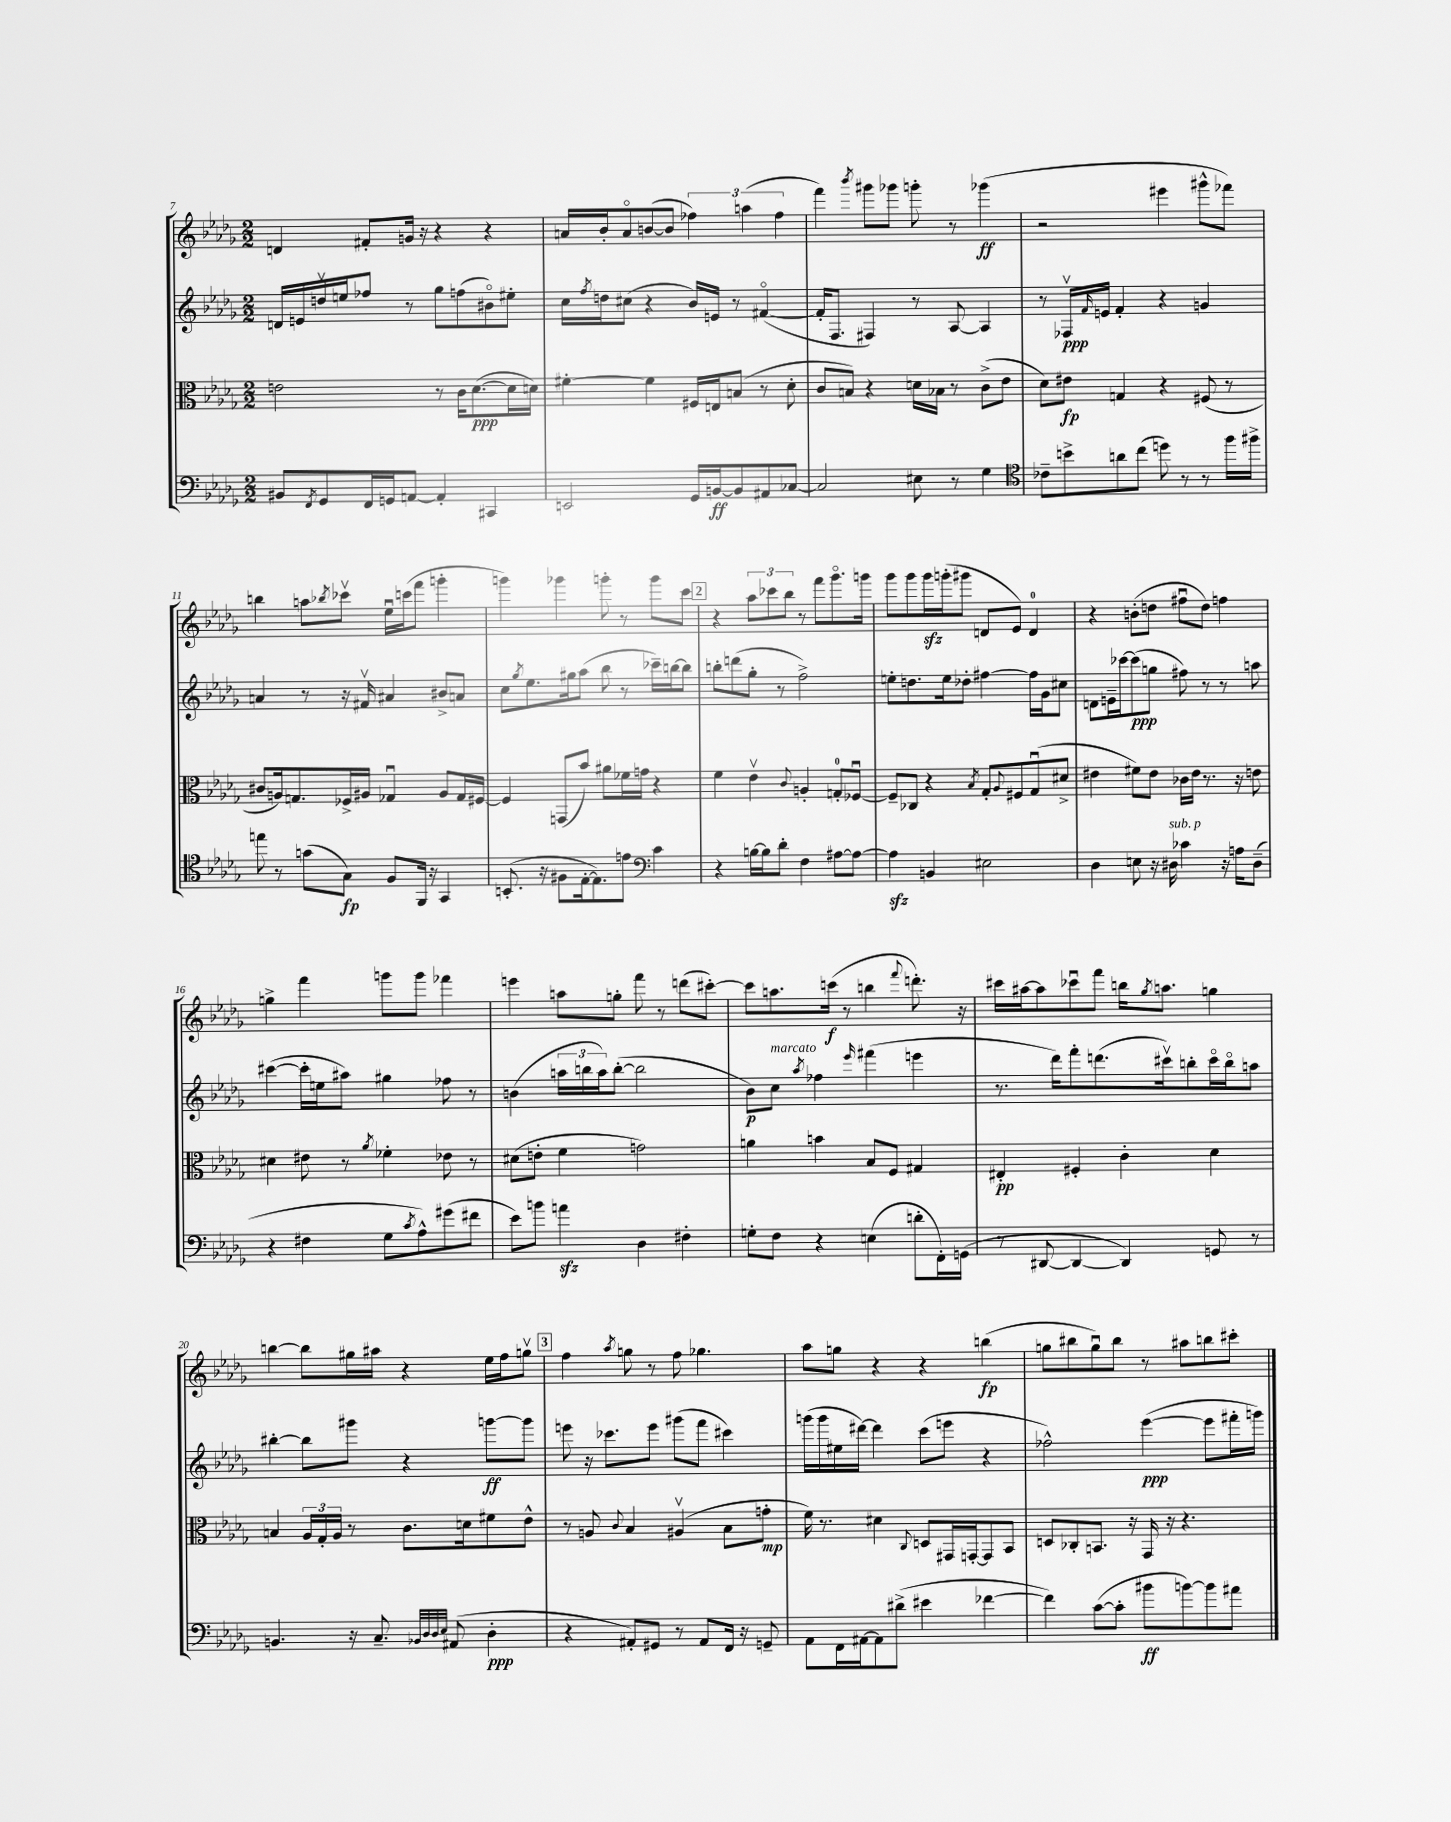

**kern	**kern	**kern	**kern
*staff4	*staff3	*staff2	*staff1
*clefF4	*clefC3	*clefG2	*clefG2
*k[b-e-a-d-g-]	*k[b-e-a-d-g-]	*k[b-e-a-d-g-]	*k[b-e-a-d-g-]
*M2/2	*M2/2	*M2/2	*M2/2
8BB#	2e	16d	4d
.	.	16e	.
8qFF	.	.	.
8GG-	.	16ddv	.
.	.	16ee	.
16FF	.	8ff-	8f#'
16GG	.	.	.
[8AA	.	8r	16g
.	.	.	16r
4AA']	8r	8gg-	4r
.	16c	(8ff	.
.	([8.d-	.	.
4CC#	.	8b#o)	4r
.	16d-]	8ee#'	.
.	16d)	.	.
=	=	=	=
2EE	[4f#'	16cc	16a
.	.	8qff	.
.	.	16dd	16b-'
.	.	(8cc#	8ao
.	4f#]	4r	([8b
.	.	.	8b]
16GG-	16F#	16b-)	6ff-)
[16BB	16E	16e	.
8BB]	(8B	8r	.
.	.	.	(6aa
8AA#	8r	([4f#o	.
.	.	.	6ff-
[8C-	8d-'	.	.
=	=	=	=
2C-]	8c	16f#']	4fff)
.	.	8.F	.
.	8B)	.	.
.	.	.	8qbbb-
.	4r	4F#)	8ggg#
.	.	.	8ggg-
8E#	16d	8r	8ggg'
.	16B-	.	.
8r	8r	[8A-	8r
4G-	(8c^	4A-]	(4ggg-
.	8e-	.	.
=	=	=	=
*clefC4	*	*	*
8c-~	8d-)	8r	2r
8b^	8e#	16F-v	.
.	.	16qqf	.
.	.	16e	.
8a	4G	4f'	.
(8cc	.	.	.
8dd)	4r	4r	4eee#
8r	.	.	.
8r	(8F#	4g	8ggg#^^
16ff	8r	.	8fff-)
16ff#^	.	.	.
=	=	=	=
8ee	8c#	4a	4bb
8r	16A)	.	.
.	8.G	.	.
(8g	.	8r	8aa
.	.	.	8qbb-
8G-)	16F-^	16r	8ccc-v
.	16A#	16f#v	.
8F	4G-u	4a#	16ee-u
.	.	.	(16ccc
16FF	.	.	8fff
16r	.	.	.
4GG-	8A#	8b#^	4ggg'
.	16G-	8a	.
.	[16F#	.	.
=	=	=	=
(8.BB'	4F#]	8cc	4ggg)
.	.	8qgg-	.
.	.	8.ee-	.
16r	.	.	.
8F#	(8GG	.	4ggg-
.	.	16gg#	.
[16E-'	8b-)	(8aa-	.
8.E-])	.	.	.
.	8a#	8bb-	8ggg'
8e	16f-	8r	8r
.	16g	.	.
*clefF4	*	*	*
4c	4r	16ccc-~)	8ggg
.	.	[16bb	.
.	.	8bb]	8ccc
=	=	=	=
4r	4f	8bb'	4r
.	.	(8ddd	.
[16B	4e-v	8gg-'	12aa-
16B]	.	.	.
.	.	.	12ccc-
8d-'	.	8r	.
.	.	.	12bb-
.	8qqc	.	.
4F	4A'	2ff^)	8r
.	.	.	8fff
[8A#	8G'	.	8.ggg-o
8A#_	[8F-u	.	.
.	.	.	16ggg
=	=	=	=
4A#]	8F-~]	8ee'	8ggg-
.	8C-	8.dd	8ggg-
4BB	4r	.	16ggg-
.	.	16ee	(16ggg'
.	.	8dd-'	8ggg#
.	8qB-	.	.
2E#	8G-'	[4ff#	8d
.	8qqA-	.	.
.	8F#	.	8e-)
.	(8G-u	16ff#]	4d
.	.	16g-	.
.	8d#^	8cc#	.
=	=	=	=
4D-	4e#	8d	4r
.	.	16e~	.
.	.	[16ccc-	.
8E	8f#)	(8ccc-]	(8b'
16r	8e#	8gg	8dd
16D#	.	.	.
4c-	16c-	8ff#)	8ff#u
.	16e#	.	.
.	8.r	8r	8dd)
16r	.	8r	4ff
16A	16r	.	.
(8D#~	8e	8aa	.
=	=	=	=
4r	4d#	([4ccc#	4gg^
4F#	8e#	16ccc#']	4fff
.	.	16ee	.
.	8r	8aa#)	.
.	8qa-	.	.
8G-	4f-'	4gg#	8ggg
8qc	.	.	.
8A-^^)	.	.	8ggg
(8g#	8e-	8ff-	4fff-
8f#	8r	8r	.
=	=	=	=
8e-)	(8d#	(4b	4eee
8b	8e'	.	.
4a	4f	24aa	8aa
.	.	24bb	.
.	.	24aa)	.
.	.	([8bb'	8gg'
4D-	2g)	2bb]	8fff
.	.	.	8r
4F#'	.	.	(8ddd
.	.	.	[8ccc#')
=	=	=	=
8G'	4a	8b-)	8ccc#]
8F	.	8cc	8.aa
.	.	8qaa-	.
4r	4b	4ff-	.
.	.	.	(16ccc
.	.	.	8r
.	.	16qqeee-	.
(4E	8B-	(4fff#	4bb
.	8F	.	.
.	.	.	8qqfff
8d'	4G#	4eee	8.ddd')
16FF')	.	.	.
(16GG	.	.	16r
=	=	=	=
8r	4E#'	8.r	16ccc#
.	.	.	[16aa#
[8DD#	.	.	8aa#]
.	.	16ddd-)	.
4DD#_	4F#'	8fff'	8ccc-u
.	.	(8.ddd	8fff
4DD#])	4c'	.	16bb
.	.	.	8qgg-
.	.	16ccc#v)	8.aa
.	.	8bb'	.
8GG	4d-	16ccc#o	4gg
.	.	16bbo	.
8r	.	8aa	.
=	=	=	=
4.BB	4B	[4bb#'	[4bb
.	24A-	8bb#]	8bb]
.	24G-'	.	.
.	24A-	.	.
16r	8r	8ggg#	16gg#
8.C~	.	.	16aa#
.	8.c	4r	4r
32qqBB-	.	.	.
32qqD-	.	.	.
32qqD-	.	.	.
32qqE-	.	.	.
(8AA#	.	.	.
.	16d	.	.
4D-'	8f#	[8ggg	16ee-
.	.	.	16ff
.	8e-^^	8ggg]	8ggv
=	=	=	=
4r	8r	8eee	4ff
.	8A	16r	.
.	.	8.ccc-	.
.	8qqc	.	8qaa-
8AA#')	4B-	.	8gg
8GG#	.	8eee	8r
8r	(4A#v	(8ggg#	8ff
8AA#	.	8fff	4.gg-
16FF	8B-	4ccc#)	.
16r	.	.	.
8GG~	8g'	.	.
=	=	=	=
8AA-	16f)	(16ggg	8aa-
.	8.r	16ggg	.
16FF	.	16ee#	8gg
[16AA#	.	[16ddd#)	.
8AA#]	4d#	4ddd#]	4r
(8d#^	.	.	.
.	8qqC	.	.
4e#	8D	(8ccc	4r
.	16GG#	8eee	.
.	[16GG'	.	.
[4f-	8GG]	4r	(4bb
.	8BB-	.	.
=	=	=	=
4f-])	8D	2ff-^^)	8gg
.	8C-'	.	8bb#
([8c	8.BB	.	8ggu)
8c']	.	.	8bb#
.	16r	.	.
8b#	16GG-	([4eee-	8r
.	16r	.	.
[8b)	4.r	.	8aa#
8b]	.	8eee-]	8bb
8a#	.	16fff#'	8ccc#'
.	.	16ggg)	.
==	==	==	==
*-	*-	*-	*-
